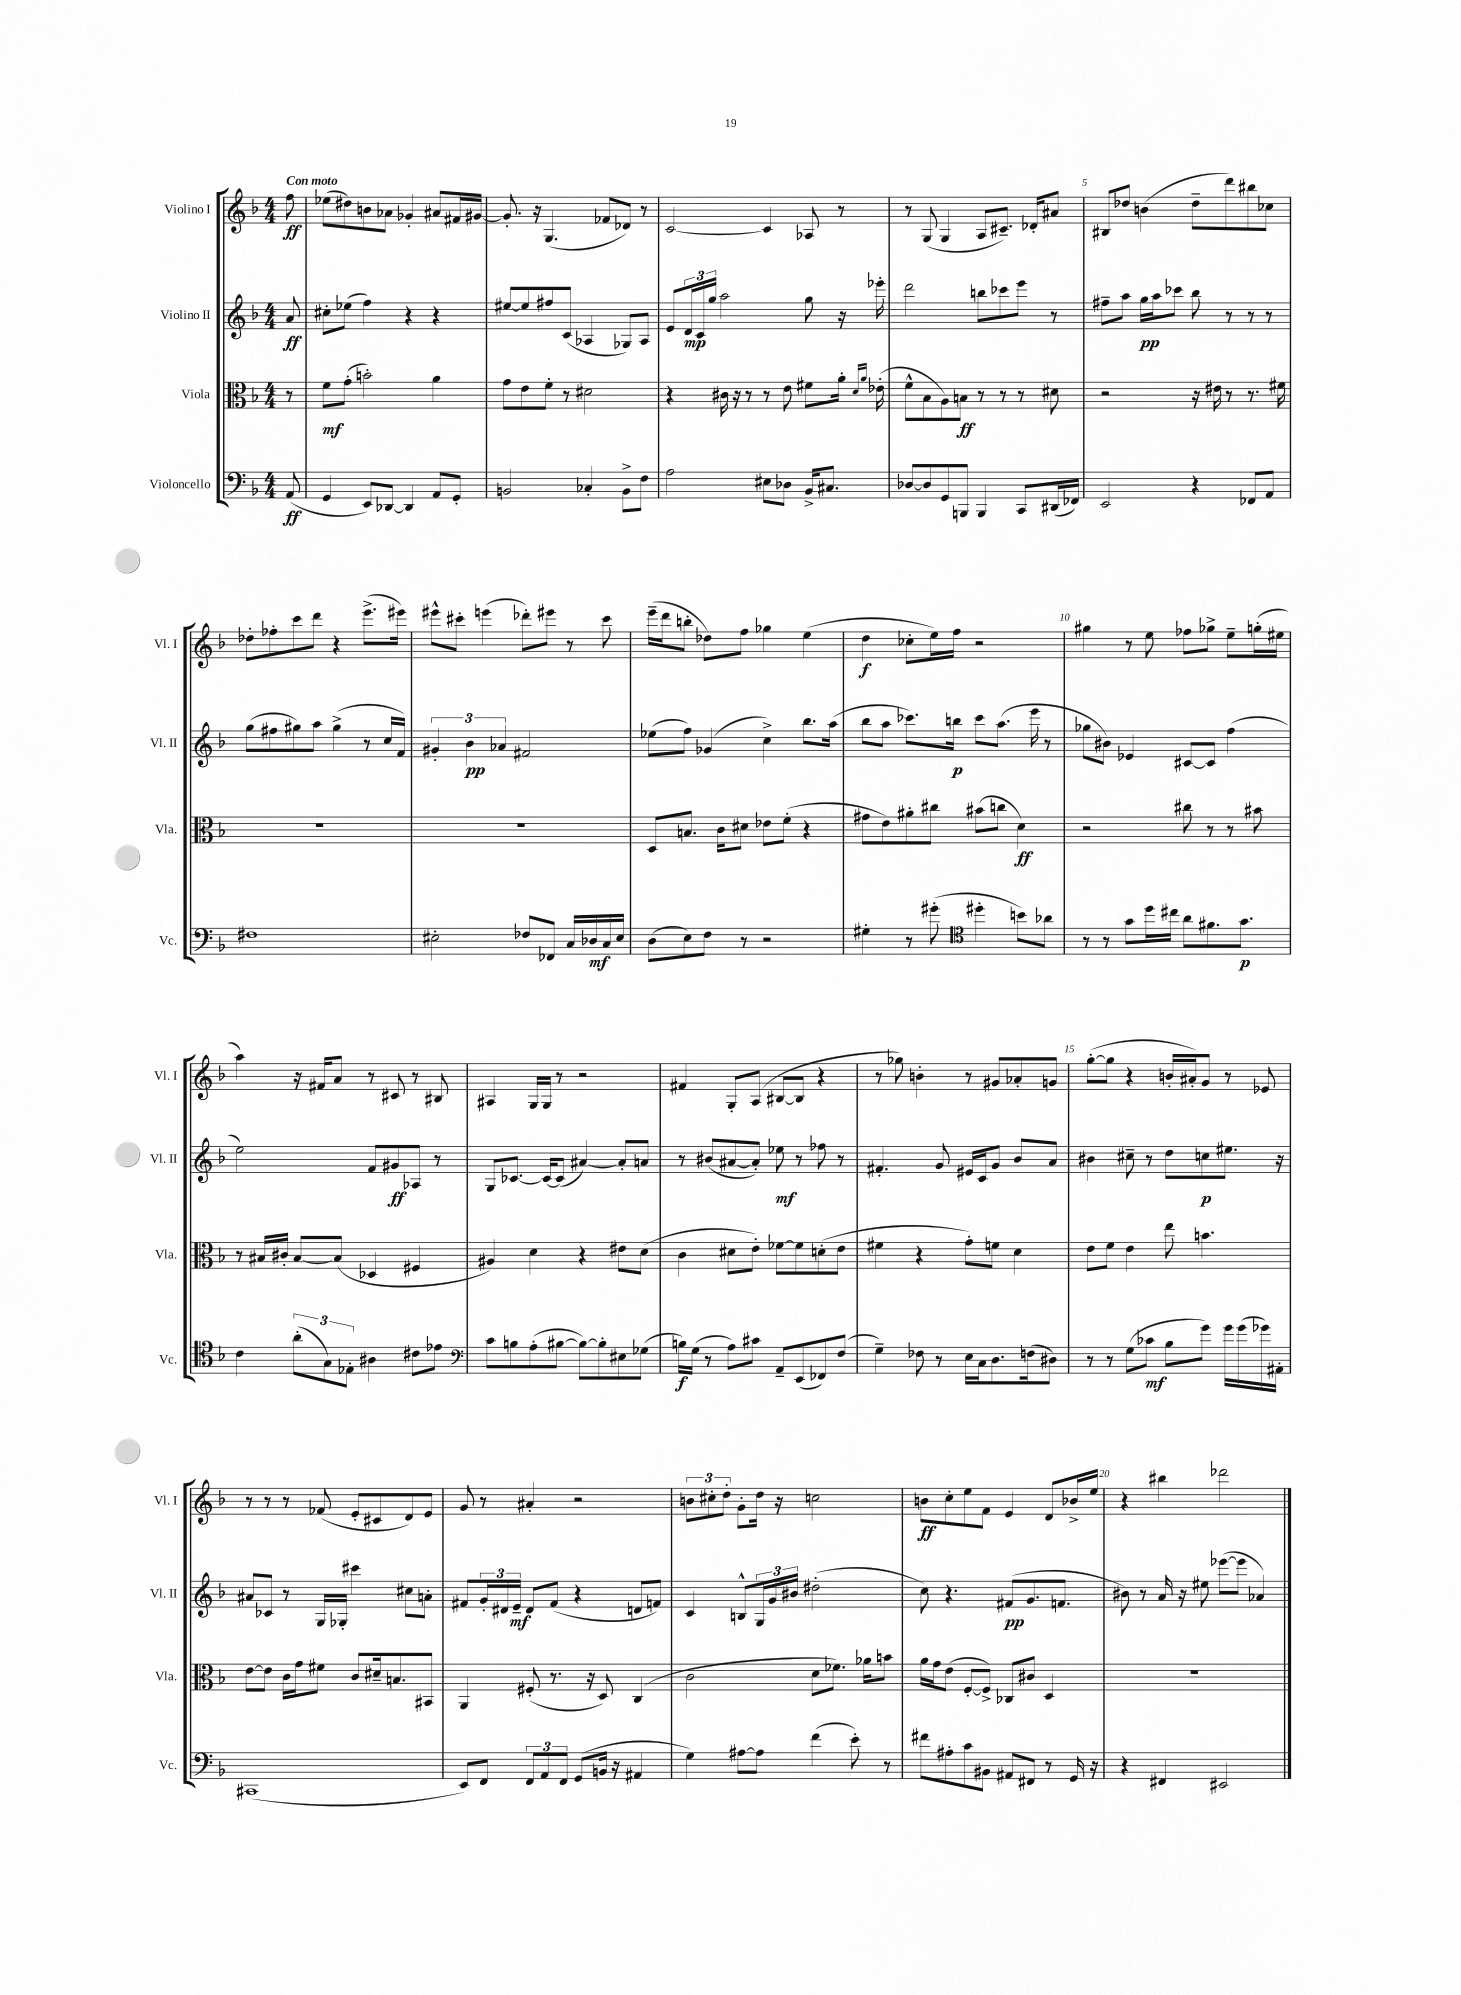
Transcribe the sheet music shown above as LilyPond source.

<<
\new StaffGroup <<
\new Staff = "s0" \with { instrumentName = "Violino I" shortInstrumentName = "Vl. I" } {
    \clef treble \key f \major \numericTimeSignature \time 4/4 \partial 8 \tempo "Con moto"
    f''8\ff |
    ees''8( dis''8) b'8 aes'8 ges'4-. ais'8 fis'16 gis'16~ |
    gis'8.-. r16 g4.( fes'8 des'8) r8 |
    c'2~ c'4 aes8 r8 |
    r8 g8( g4 a8 cis'8.--) des'16-. ais'8 |
    bis8 des''8 b'4( des''8-- d'''8) bis''8 ces''8 |
    des''8-. fes''8-. c'''8 d'''8 r4 e'''8.->( eis'''16) |
    eis'''8-^ cis'''8-. e'''4( des'''8-.) eis'''8 r8 cis'''8 |
    e'''16--( d'''16 b''8-. des''8) f''8 ges''4 e''4( |
    d''4\f ces''8-. e''16) f''16 r2 |
    gis''4 r8 e''8 fes''8 ges''8-> e''8-- g''16-.( eis''16 |
    a''4) r16 fis'16 a'8 r8 cis'8 r8 bis8 |
    ais4 g16 g16 r8 r2 |
    fis'4 g8-. a8( bis8~ bis8 r4 |
    r8 ges''8) b'4-. r8 gis'8 aes'8-. g'8 |
    g''8~-.( g''8 r4 b'16-. ais'16-.) g'8 r8 ees'8 |
    r8 r8 r8 fes'8( e'8-. cis'8 d'8) e'8 |
    g'8 r8 ais'4-. r2 |
    \tuplet 3/2 { b'8 cis''8-. d''8-. } g'8-. d''16 r16 c''2 |
    b'8\ff c''8-. e''8 f'8 e'4 d'8 bes'16-> e''16 |
    r4 bis''4 des'''2 \bar "|." |
}
\new Staff = "s1" \with { instrumentName = "Violino II" shortInstrumentName = "Vl. II" } {
    \clef treble \key f \major \numericTimeSignature \time 4/4 \partial 8
    a'8\ff |
    cis''8-. ees''8( f''4) r4 r4 |
    eis''8~ eis''8 fis''8 c'8( aes4 ges8) aes8 |
    e'8 \tuplet 3/2 { d'16\mp c'16 g''16 } a''2 g''8 r16 ees'''16-. |
    d'''2 b''8 ces'''8 e'''8 r8 |
    fis''8-- a''8 g''16\pp a''16 ces'''8 bes''8 r8 r8 r8 |
    g''8( fis''8 gis''8) a''8 gis''4->( r8 c''16 f'16) |
    \tuplet 3/2 { gis'4-. bes'4\pp aes'4 } fis'2 |
    ees''8( f''8) ges'4( c''4->) bes''8. a''16( |
    bes''8 a''8 ces'''8.) b''16\p ces'''8 a''8.( e'''16 r8 |
    ges''8 bis'8) ees'4 cis'8~ cis'8 f''4( |
    e''2) f'8 gis'8\ff aes8 r8 |
    g8 ces'8.~ ces'16~ ces'8( ais'4~) ais'8-. a'8 |
    r8 bis'8( ais'8~ ais'8-.) ees''8\mf r8 fes''8 r8 |
    fis'4.-. g'8 eis'16 c'16 g'8 bes'8 a'8 |
    bis'4 cis''8-- r8 d''8 c''8\p eis''8. r16 |
    ais'8 ces'8 r8 g16 ges16-. cis'''4 cis''8 a'8-. |
    fis'8 \tuplet 3/2 { g'16-. dis'16 e'16--\mf } dis'8 fis'8( r4 d'8 f'8) |
    c'4 b8-^ \tuplet 3/2 { g16 g'16 bis'16 } dis''2-.( |
    c''8) r4. fis'8\pp( g'8. f'8. |
    bis'8) r8 a'16 r16 eis''8 ees'''8~( ees'''8 aes'4) \bar "|." |
}
\new Staff = "s2" \with { instrumentName = "Viola" shortInstrumentName = "Vla." } {
    \clef alto \key f \major \numericTimeSignature \time 4/4 \partial 8
    r8 |
    f'8\mf g'8-.( b'2-.) a'4 |
    g'8 e'8 f'8-. r8 dis'2 |
    r4 cis'16 r16 r8 r8 e'8 fis'8 a'16-. \grace { d'16 a'16 } ees'16-.( |
    f'8-^ bes8 a8) b8\ff r8 r8 r8 dis'8 |
    r2 r16 eis'16 r8 r8. fis'16 |
    R1 |
    R1 |
    d8 b8. c'16 dis'8 ees'8 f'8-.( r4 |
    gis'8 e'8) ais'8-. cis''8 bis'8( c''8 d'4\ff) |
    r2 cis''8 r8 r8 bis'8 |
    r8 bis16 cis'16-. bis8~ bis8( des4 fis4 |
    ais4) d'4 r4 eis'8 d'8( |
    c'4 dis'8 e'8-.) fes'8~ fes'8 d'8-.( e'8 |
    fis'4 r4 g'8-.) f'8 d'4 |
    e'8 f'8 e'4 e''8 b'4. |
    e'8~ e'8 c'16 g'16 fis'8 c'8 dis'16-- b8. bis,8 |
    a,4 fis8-.( r8. r16 d8) c4( |
    c'2 d'8 fes'8.) aes'16 b'8 |
    a'16 g'16 e'8( f8~-. f8->) ces8 cis'8 d4 |
    R1 \bar "|." |
}
\new Staff = "s3" \with { instrumentName = "Violoncello" shortInstrumentName = "Vc." } {
    \clef bass \key f \major \numericTimeSignature \time 4/4 \partial 8
    a,8\ff( |
    g,4 e,8) des,8~ des,4 a,8 g,8-. |
    b,2 ces4-. b,8-> f8 |
    a2 eis8 des8 bes,16-> cis8. |
    des8~ des8 g,8 b,,8 b,,4 c,8 dis,16( fes,16) |
    e,2 r4 fes,8 a,8 |
    fis1 |
    eis2-. fes8 fes,8 c16 des16\mf c16 eis16 |
    d8( e8) f8 r8 r2 |
    gis4-. r8 gis'8-.( \clef tenor dis''4-. b'8) aes'8 |
    r8 r8 g'8 d''16 cis''16 a'8 fis'8. g'8.\p |
    c'4 \tuplet 3/2 { a'8-.( g8) ees8-. } ais4 cis'8 ees'8 |
    \clef bass c'8 b8 a8-.( bis8~ bis8~) bis8-. eis8 ges8( |
    b16\f) g16( r8 a8) cis'8 a,8-- e,8( fes,8) f8( |
    g4--) fes8 r8 e16 c16 d8. f16( dis8) |
    r8 r8 g8( ces'8\mf bes8 g'8) g'16 g'16( ges'16) ais,16-. |
    cis,1( |
    e,8) f,8 \tuplet 3/2 { f,8 a,8 f,8 } g,8( b,16 r16 ais,4 |
    g4) ais8~ ais8 f'4( e'8-.) r8 |
    fis'8 ais8-. c'8 bis,8 ais,8 fis,8 r8 g,16 r16 |
    r4 fis,4 eis,2 \bar "|." |
}
>>
>>
\layout { \context { \Score \override BarNumber.break-visibility = ##(#f #t #t) barNumberVisibility = #(every-nth-bar-number-visible 5) } }
